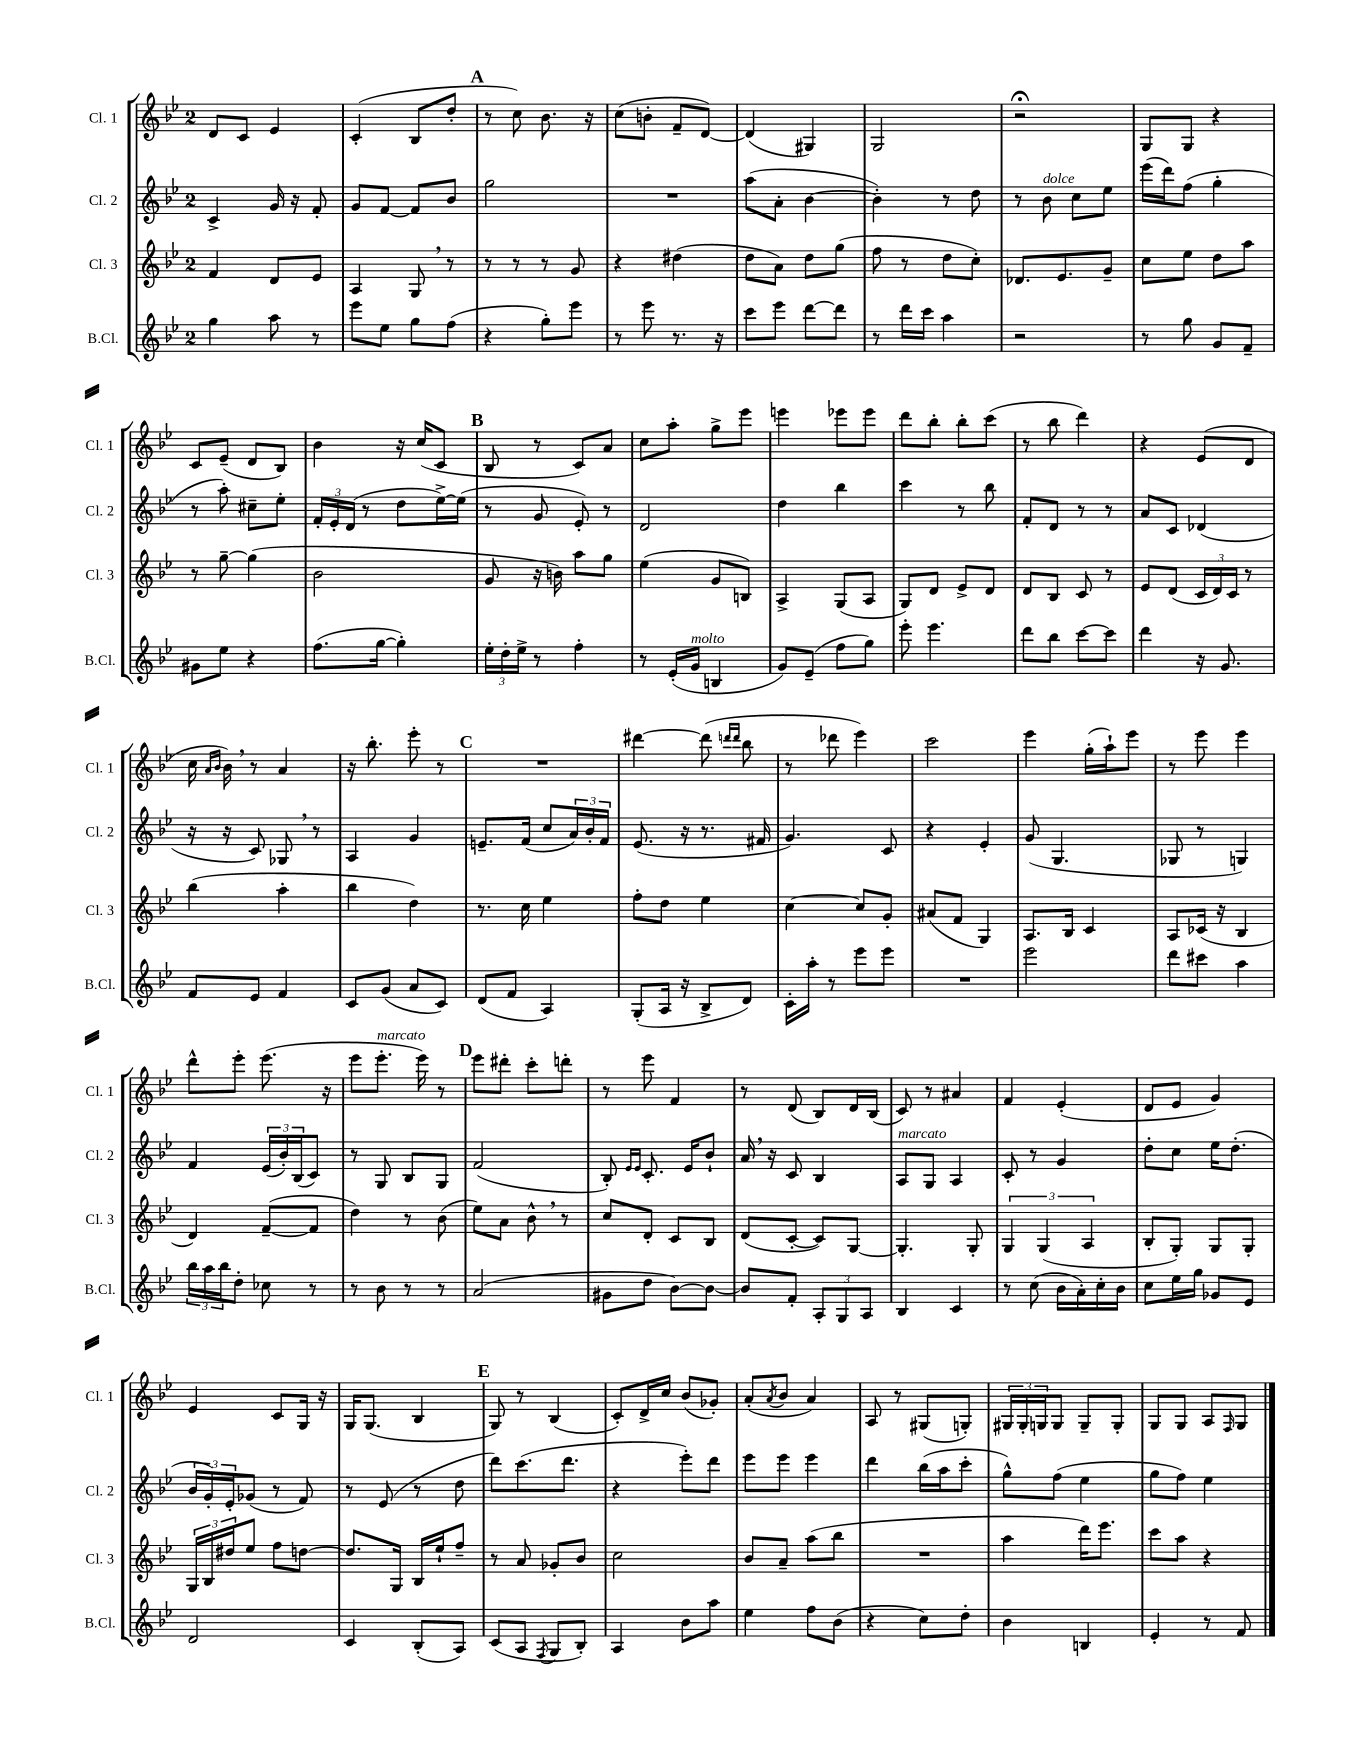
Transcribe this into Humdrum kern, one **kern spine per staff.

**kern	**kern	**kern	**kern
*part4	*part3	*part2	*part1
*staff4	*staff3	*staff2	*staff1
*I"B.Cl.	*I"Cl. 3	*I"Cl. 2	*I"Cl. 1
*I'B.Cl.	*I'Cl. 3	*I'Cl. 2	*I'Cl. 1
*clefG2	*clefG2	*clefG2	*clefG2
*k[b-e-]	*k[b-e-]	*k[b-e-]	*k[b-e-]
*M2/4	*M2/4	*M2/4	*M2/4
=80	=80	=80	=80
4gg\	4f/	4c^/	8d/L
.	.	.	8c/J
8aa\	8d/L	16g/	4e-/
.	.	16r	.
8r	8e-/J	8f'/	.
=81	=81	=81	=81
8eee-\L	4A/	8g/L	(4c'/
8ee-\J	.	[8f/J	.
8gg\L	8G,/	8f/L]	8B-/L
(8ff\J	8r	8b-/J	8dd'/J
!!LO:REH:place=s1:t=A
=82	=82	=82	=82
4r	8r	2gg\	8r
.	8r	.	8cc\)
8gg'\L)	8r	.	8.b-\
8eee-\J	8g/	.	.
.	.	.	16r
=83	=83	=83	=83
8r	4r	2r	(8cc\L
8eee-\	.	.	8bn'\J
8.r	(4dd#X\	.	8f~/L
.	.	.	[8d/J)
16r	.	.	.
=84	=84	=84	=84
8ccc\L	8dd\L	(8aa\L	(4d/]
8eee-\J	8a\J)	8a'\J	.
[8ddd\L	8dd\L	[4b-\	4G#X/)
8ddd\J]	(8gg\J	.	.
=85	=85	=85	=85
8r	8ff\	4b-'\])	2G/
16ddd\LL	8r	.	.
16ccc\JJ	.	.	.
4aa\	8dd\L	8r	.
.	8cc'\J)	8dd\	.
=86	=86	=86	=86
2r	8.d-X/L	8r	2r;<
!	!	!LO:TX:a:i:t=dolce	!
.	.	8b-\	.
.	8.e-/	.	.
.	.	8cc\L	.
.	8g~/J	8ee-\J	.
=87	=87	=87	=87
8r	8cc\L	(16eee-\LL	8G/L
.	.	16ddd\J)	.
8gg\	8ee-\J	(8ff\J	8G/J
8g/L	8dd\L	4gg'\	4r
8f~/J	8aa\J	.	.
!!LO:LB:g=z
=88	=88	=88	=88
8g#X\L	8r	8r	8c/L
8ee-\J	[8gg~\	8aa'\)	(8e-~/J
4r	(4gg\]	8cc#X~\L	8d/L
.	.	8ee-'\J	8B-/J)
=89	=89	=89	=89
(8.ff\L	2b-\	24f'/LL	4b-\
.	.	24e-'/	.
.	.	(24d/JJ	.
.	.	8r	.
[16gg\Jk	.	.	.
4gg'\])	.	8dd\L	16r
.	.	.	(16cc/KL
.	.	[16ee-^\L)	8c/J
.	.	(16ee-\JJ]	.
!!LO:REH:place=s1:t=B
=90	=90	=90	=90
24ee-'\LL	8g/	8r	8B-/
24dd'\	.	.	.
24ee-^\JJ	.	.	.
8r	16r	8g/	8r
.	16bn\)	.	.
4ff'\	8aa\L	8e-'/)	8c/L)
.	8gg\J	8r	8a/J
=91	=91	=91	=91
8r	(4ee-\	2d/	8cc\L
(16e-'/LL	.	.	8aa'\J
!LO:TX:a:i:t=molto	!	!	!
16g/JJ	.	.	.
4Bn/	8g/L	.	8gg^\L
.	8Bn/J)	.	8eee-\J
=92	=92	=92	=92
8g/L)	4A^/	4dd\	4eeen\
(8e-~/J	.	.	.
8ff\L	(8G/L	4bb-\	8eee-X\L
8gg\J)	8A/J	.	8eee-\J
=93	=93	=93	=93
8eee-'\	8G/L)	4ccc\	8ddd\L
4.eee-\	8d/J	.	8bb-'\J
.	8e-^/L	8r	8bb-'\L
.	8d/J	8bb-\	(8ccc\J
=94	=94	=94	=94
8ddd\L	8d/L	8f'/L	8r
8bb-\J	8B-/J	8d/J	8bb-\
[8ccc\L	8c/	8r	4ddd\)
8ccc\J]	8r	8r	.
=95	=95	=95	=95
4ddd\	8e-/L	8a/L	4r
.	(8d/J	8c/J	.
16r	24c/LL	(4d-X/	(8e-/L
.	24d/)	.	.
8.g/	.	.	.
.	24c/JJ	.	.
.	8r	.	8d/J
!!LO:LB:g=z
=96	=96	=96	=96
8f/L	(4bb-\	16r	16cc\
.	.	.	16qqa/LL
.	.	.	16qqb-/JJ
.	.	16r	16b-,\)
8e-/J	.	8c/)	8r
4f/	4aa'\	8G-X,/	4a/
.	.	8r	.
=97	=97	=97	=97
8c/L	4bb-\	4A/	16r
.	.	.	8.bb-'\
(8g/J	.	.	.
8a/L	4dd\)	4g/	8eee-'\
8c/J)	.	.	8r
!!LO:REH:place=s1:t=C
=98	=98	=98	=98
(8d/L	8.r	8.en~/L	2r
8f/J	.	.	.
.	16cc\	(16f/Jk	.
4A/)	4ee-\	8cc/L	.
.	.	24a/L)	.
.	.	24b-'/	.
.	.	24f/JJ	.
=99	=99	=99	=99
(8G'/L	8ff'\L	(8.e-/	[4ddd#X\
16A/Jk	8dd\J	.	.
16r	.	16r	.
8B-^/L	4ee-\	8.r	(8ddd#\]
.	.	.	16qqdddn/LL
.	.	.	16qqddd/JJ
8d/J)	.	.	8bb-\
.	.	16f#X/	.
=100	=100	=100	=100
16c'\LL	[4cc\	4.g/)	8r
16aa'\JJ	.	.	.
8r	.	.	8ddd-X\
8eee-\L	8cc/L]	.	4eee-\)
8eee-\J	8g'/J	8c/	.
=101	=101	=101	=101
2r	(8a#X/L	4r	2ccc\
.	8f/J	.	.
.	4G/)	4e-'/	.
=102	=102	=102	=102
2eee-\	8.A/L	(8g/	4eee-\
.	.	4.G/	.
.	16B-/Jk	.	.
.	4c/	.	(16gg'\LL
.	.	.	16aa`\J)
.	.	.	8eee-\J
=103	=103	=103	=103
8ddd\L	8A/L	8G-X/	8r
8ccc#X\J	(16c-X/Jk	8r	8eee-\
.	16r	.	.
4aa\	4B-/	4Gn/)	4eee-\
!!LO:LB:g=z
=104	=104	=104	=104
24bb-\LL	4d/)	4f/	8ddd^^\L
24aa\	.	.	.
24bb-\J	.	.	.
8dd'\J	.	.	8eee-'\J
8cc-X\	([8f~/L	(24e-/LL	(8.eee-\
.	.	24b-'/)	.
.	.	(24B-/J	.
8r	8f/J]	8c/J)	.
.	.	.	16r
=105	=105	=105	=105
8r	4dd\)	8r	8eee-\L
!	!	!	!LO:TX:a:i:t=marcato
8b-\	.	8G/	8.eee-'\J
8r	8r	8B-/L	.
.	.	.	16eee-\)
8r	(8b-\	8G/J	8r
!!LO:REH:place=s1:t=D
=106	=106	=106	=106
(2a/	8ee-\L)	(2f/	8eee-\L
.	8a\J	.	8ddd#X'\J
.	8b-^^,\	.	8ccc'\L
.	8r	.	8dddn'\J
=107	=107	=107	=107
8g#X\L	8cc/L	8B-'/)	8r
.	.	16qqe-/LL	.
.	.	16qqe-/JJ	.
8dd\J	8d'/J	8.c'/	8eee-\
[8b-\L)	8c/L	.	4f/
.	.	16e-/KL	.
8b-\J_	8B-/J	8b-`/J	.
=108	=108	=108	=108
8b-/L]	(8d/L	16a,/	8r
.	.	16r	.
8f'/J	[8c'/J	8c/	(8d/
12A'/L	8c/L])	4B-/	8B-/L)
12G/	.	.	.
.	[8G/J	.	16d/L
12A/J	.	.	.
.	.	.	(16B-/JJ
=109	=109	=109	=109
!	!	!LO:TX:a:i:t=marcato	!
4B-/	4.G'/]	8A/L	8c/)
.	.	8G/J	8r
4c/	.	4A/	4a#X/
.	8G'/	.	.
=110	=110	=110	=110
8r	6G/	8c'/	4f/
(8cc\	.	8r	.
.	(6G/	.	.
16b-\LL	.	4g/	(4e-'/
16a'\)	.	.	.
.	6A/	.	.
16cc'\	.	.	.
16b-\JJ	.	.	.
=111	=111	=111	=111
8cc\L	8B-'/L	8dd'\L	8d/L
16ee-\L	8G'/J)	8cc\J	8e-/J
16gg\JJ	.	.	.
8g-X/L	8G/L	16ee-\KL	4g/)
.	.	(8.dd'\J	.
8e-/J	8G'/J	.	.
!!LO:LB:g=z
=112	=112	=112	=112
2d/	24G/LL	24b-/LL	4e-/
.	24B-/	24g'/)	.
.	24dd#X/J	24e-'/J	.
.	8ee-/J	(8g-X/J	.
.	8ff\L	8r	8c/L
.	[8ddn\J	8f/)	16G/Jk
.	.	.	16r
=113	=113	=113	=113
4c/	8.dd/L]	8r	16G/KL
.	.	.	(8.G/J
.	.	(8e-/	.
.	16G/Jk	.	.
(8B-'/L	16B-/LL	8r	4B-/
.	16ee-`/J	.	.
8A/J)	8ff~/J	8dd\	.
!!LO:REH:place=s1:t=E
=114	=114	=114	=114
(8c/L	8r	8ddd\L)	8G/)
8A/J	8a/	(8.ccc\	8r
8qF/	.	.	.
8G/L	8g-X'/L	.	(4B-/
.	.	8.ddd\J	.
8B-'/J)	8b-/J	.	.
=115	=115	=115	=115
4A/	2cc\	4r	8c'/L)
.	.	.	16d^/L
.	.	.	16cc/JJ
8b-\L	.	8eee-'\L)	(8b-/L
8aa\J	.	8ddd\J	8g-X'/J)
=116	=116	=116	=116
4ee-\	8b-/L	8eee-\L	(8a'/L
.	.	.	8qa/
.	8a~/J	8eee-\J	8b-/J
8ff\L	(8aa\L	4eee-\	4a/)
(8b-\J	8bb-\J	.	.
=117	=117	=117	=117
4r	2r	4ddd\	8A/
.	.	.	8r
8cc\L)	.	(16bb-\LL	(8G#X/L
.	.	16aa\J	.
8dd'\J	.	8ccc'\J	8Gn'/J)
=118	=118	=118	=118
4b-\	4aa\	8gg^^\L)	24G#X/LL
.	.	.	24G#'/
.	.	.	24Gn/J
.	.	(8ff\J	8G/J
4Bn/	16ddd\KL)	4ee-\	8G~/L
.	8.eee-\J	.	.
.	.	.	8G'/J
=119	=119	=119	=119
4e-'/	8ccc\L	8gg\L	8G/L
.	8aa\J	8ff\J)	8G/J
8r	4r	4ee-\	8A/L
.	.	.	16qqF/
8f/	.	.	8G/J
==	==	==	==
*-	*-	*-	*-
